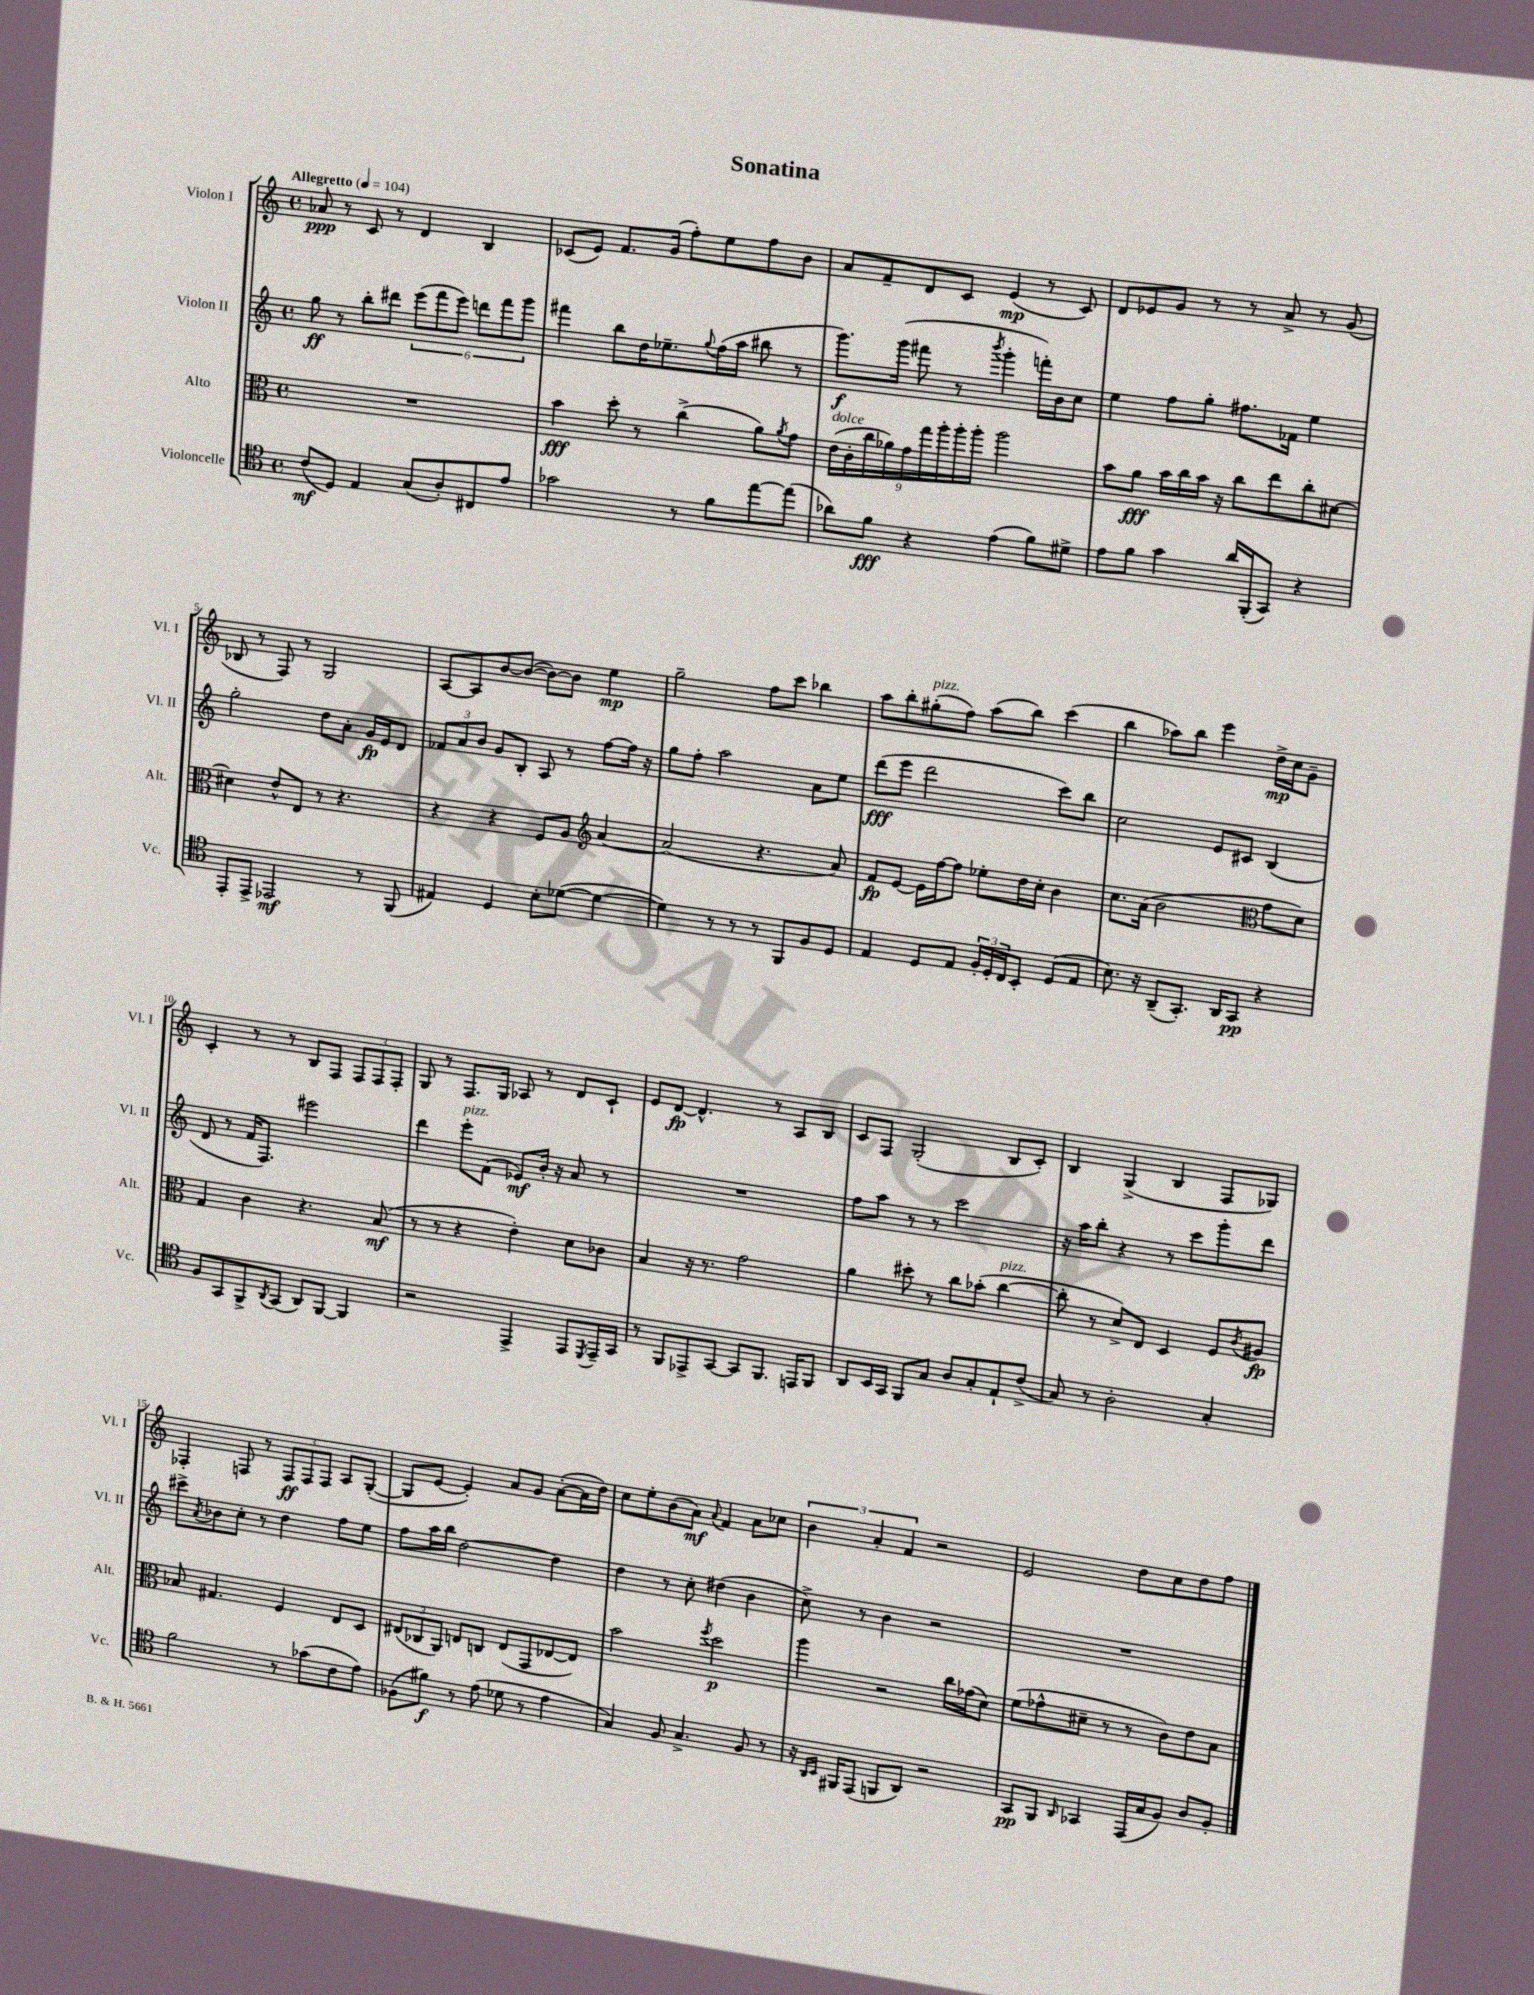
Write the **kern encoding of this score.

**kern	**kern	**kern	**kern
*staff4	*staff3	*staff2	*staff1
*clefC4	*clefC3	*clefG2	*clefG2
*k[]	*k[]	*k[]	*k[]
*M4/4	*M4/4	*M4/4	*M4/4
*met(c)	*met(c)	*met(c)	*met(c)
*MM104	*MM104	*MM104	*MM104
(8c/L	1r	8gg\	8a-/
8D/J)	.	8r	8r
4E/	.	8bb'\L	8c/
.	.	8ddd#\J	8r
(8G/L	.	(12eee\L	4d/
.	.	12fff\	.
8A'/)	.	.	.
.	.	12eee\J)	.
8C#/	.	12ddd\L	4B/
.	.	12fff\	.
8e/J	.	.	.
.	.	12ggg\J	.
=	=	=	=
2g-\	4b\	4fff#\	(8c-/L
.	.	.	8e/J)
.	8dd'\	8bb\L	8.f/L
.	8r	16dd\K	.
.	.	8.ee-~\	(16g/Jk
8r	(4cc^\	.	8ff'\L)
.	.	8qqgg/	.
8f\L	.	(16ff\L	8ee\
.	.	16aa\JJ	.
[8ee\	8a\L)	8bb#\	8ff\
.	8qa/	.	.
(8ee\]J	8g\J	8r	8b\J
=	=	=	=
8a-\L)	(18e\LL	8.ggg\L)	8a/L
.	18c'\	.	.
.	18cc\	.	.
8f\J	.	.	8f~/
.	18a-\)	.	.
.	.	(16ggg\Jk	.
.	18g\	.	.
4r	.	8fff#\	8d/
.	18gg\	.	.
.	18aa'\	.	.
.	.	8r	8c/J
.	18aa'\	.	.
.	18aa'\JJ	.	.
.	.	8qbbb/	.
(4e\	2aa\	4ggg'\	(4e/
8f\L)	.	16fff'\LL)	8r
.	.	16b\J	.
8d#^\J	.	8cc\J	8c/)
=	=	=	=
8e\L	8b\L	4ee\	8d/L
8f\J	8a\J	.	8e-/
4g\	16b\LL	8ff\L	8g/J
.	16cc\	.	.
.	16b\JJ	8gg'\J	8r
.	16r	.	.
16a/LL	8cc\L	8.ff#\L	8r
(16FF'/J	.	.	.
8GG/J)	8ee\	.	8a^/
.	.	16f-\Jk	.
4r	8cc'\	4ee\	8r
.	[8d#\J	.	(8g/
=	=	=	=
8EE'/L	4d#\]	2gg'\	8B-/
8EE^/J	.	.	8r
2EE-/	8e^^/L	.	8F/)
.	8E/J	.	8r
.	8r	8dd\L	2G/
.	4.r	8a'\J	.
8r	.	16g/LL	.
.	.	16e/J	.
(8FF/	.	8d/J	.
=	=	=	=
4E#/)	4r	12f-/L	[8A/L
.	.	12a/	.
.	.	.	8A/]
.	.	12b/J	.
4D/	4r	8g/L	[8b/
.	.	8B'/J	(8b/_J
8B'\L	8F/L	8A/	8b\_L)
([8d-\J	8A/J	8r	8b\]J
*	*clefG2	*	*
4d-\_	[4a/	[8ff\L	4ee\
.	.	16ff\]Jk	.
.	.	16r	.
=	=	=	=
4d-\])	(2a/]	8gg\L	2gg~\
.	.	8ff'\J	.
8r	.	2aa\	.
8r	.	.	.
8r	4.r	.	8ff\L
8FF/L	.	.	8ccc\J
8F/	.	8a\L	4bb-\
8D/J	8a/)	8ee\J	.
=	=	=	=
4E/	8f/L	(8ddd\L	8aa\L
.	[8e/J	8eee\J	8bb'\
8D/L	16e\]LL	2ddd\	(8gg#'\
.	[16ff\J	.	.
8E/J	8ff\]J	.	8ff\J)
24F'/LL	8ee-'\L	.	(8aa\L
24D'/	.	.	.
24C/J	.	.	.
8BB'/J	16dd\L	.	8bb\J)
.	16cc'\JJ	.	.
(8D/L	4b\	8ccc\L)	(4ccc\
8E/J	.	8bb\J	.
=	=	=	=
8.B\)	8.cc\L	2cc\	4bb\
16r	(16a\Jk	.	.
(8AA~/L	2b\	.	8aa-\L)
8.GG'/J)	.	.	8bb\J
.	.	8e/L	4eee\
16AA/LK	.	.	.
8GG/J	.	8c#/J	.
*	*clefC3	*	*
4r	8g\L	(4B/	16dd^\LL
.	.	.	16cc\J
.	8d\J)	.	8g~\J
=	=	=	=
8F/L	4G/	8d/	4c'/
8GG/	.	8r	.
8FF^/	4c\	16f/LK	8r
.	.	8.F/J)	.
8qAA/	.	.	.
(8GG/J	.	.	8r
8AA/L)	4.r	2eee#\	8B/L
[8FF/J	.	.	8F/J
4FF/]	.	.	12F/L
.	.	.	12F/
.	(8B/	.	.
.	.	.	12F'/J
=	=	=	=
2r	8r	4ddd\	8G/
.	8r	.	8r
.	4r	8eee'\L	8.F/L
.	.	(8f\J	.
.	.	.	16G/Jk
4EE^/	4e'\)	8e-/L)	8A-/
.	.	16b'/Jk	8r
.	.	16r	.
8EE/L	8d\L	8a/	8d/L
8qDD/	.	.	.
16EE~/L	8c-\J	8r	8c`/J
16GG/JJ	.	.	.
=	=	=	=
8r	4B/	1r	8e/L
8FF/L	.	.	[8d/J
8EE-^/	16r	.	4.d^^/]
.	8.r	.	.
[8GG/J	.	.	.
8GG/]L	2g\	.	.
8.FF/J	.	.	8r
.	.	.	8A/L
16EE/LK	.	.	.
8FF/J	.	.	8B/J
=	=	=	=
8AA/L	4a\	8ff\L	8c/L
16BB/L	.	8aa\J	8F/J
16GG/JJ	.	.	.
8FF/L	8dd#'\	8r	(2G'/
8G/J	8r	8r	.
8A/L	8cc\L	2ccc\	.
8G'/	(8b-'\J	.	.
8E`/	[4cc\	.	8B/L
(8c^/J	.	.	8c'/J)
=	=	=	=
8G/)	8cc'\]	16r	4B/
.	.	16aa\LK	.
8r	8r	8bb'\J	.
2A'\	8d^/L)	4r	(4G^/
.	8E/J	.	.
.	4D/	8r	4B/
.	.	8ccc\L	.
4G'/	8F/L	8ggg'\	8F/L
.	8qc/	.	.
.	8A#/J	8ddd\J	8G-/J)
=	=	=	=
2f\	8B-/	8ccc#^\L	4F-'/
.	.	8qa/	.
.	4.G#/	8b-\	.
.	.	8cc'\J	8F/
.	.	8r	8r
8r	4F/	4dd\	12F/L
.	.	.	12F/
(8g-\L	.	.	.
.	.	.	12F/J
8c\	8E/L	8ff\L	8A/L
8e\J)	8D/J	8ee\J	([8G'/J
=	=	=	=
(8F-\L	(12E#/L	8ff\L	8G/]L
.	12C-/	.	.
8f#\J)	.	16aa\L	[8e/J
.	12AA/J)	.	.
.	.	16bb\JJ	.
8r	8E/L	[2dd\	4e'/])
(8e\	8C/J	.	.
8d-\	(8E/L	.	8a/L
8r	8GG/	.	8g/J
4e\	[8E-/	4dd\]	([8a'\L
.	8E-/]J)	.	16a\]L
.	.	.	16dd\JJ)
=	=	=	=
4G/)	2b\	4dd\	8cc\L
.	.	.	8ee'\
8F/	.	8r	(8b\
4.G^/	.	8cc'\	8a\J)
.	8qff/	.	8qqa/
.	2dd\	(4dd#\	4f/
8F/	.	4b\	8a\L
8r	.	.	8cc-\J
=	=	=	=
16r	4aa\	8cc^\)	6b\
16qqAA/LL	.	.	.
16qqBB/JJ	.	.	.
16FF#/LK	.	.	.
(8EE/J	.	8r	.
.	.	.	6a'/
8FF/L	2r	4b\	.
.	.	.	6f/
8AA/J)	.	.	.
2r	.	2r	2r
.	16cc\LL	.	.
.	(16g-\J	.	.
.	8d\J)	.	.
=	=	=	=
8GG/L	(8f\L	1r	2e/
8FF/J	8g-^^\	.	.
16qqAA/	.	.	.
4GG-/	8d#~\J	.	.
.	8r	.	.
(16EE/LL	8r	.	8dd\L
16G/J	.	.	.
8F/J)	8c\L)	.	8cc\
8A/L	8e\	.	8dd\
8F'/J	8B\J	.	8ff\J
==	==	==	==
*-	*-	*-	*-
